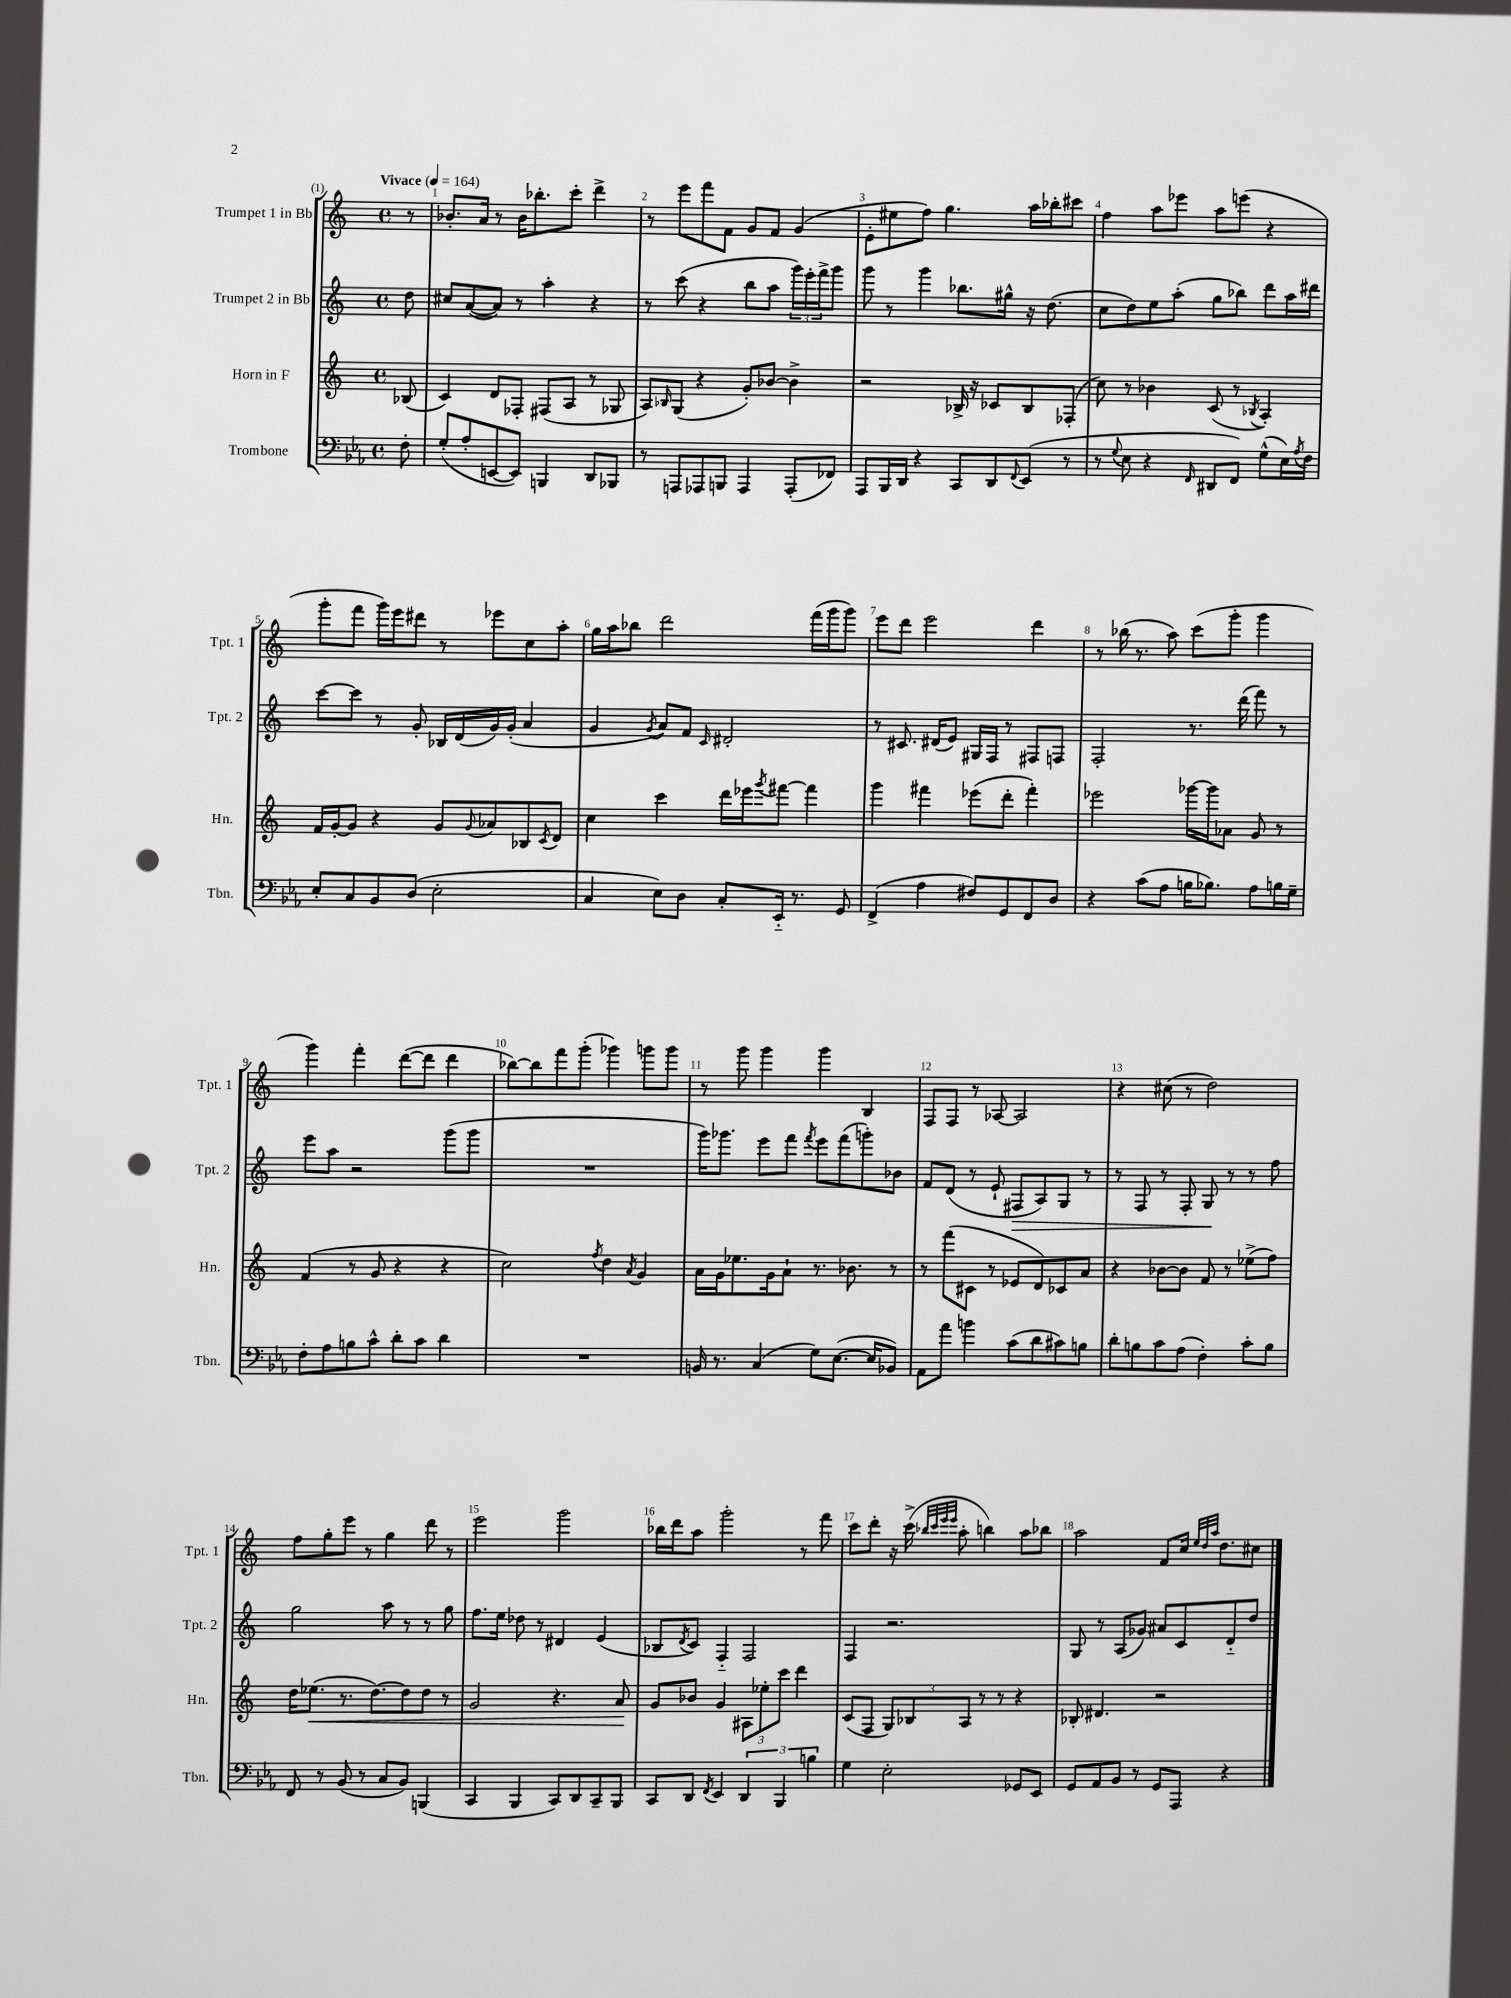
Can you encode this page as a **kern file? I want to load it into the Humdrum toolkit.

**kern	**kern	**dynam	**kern	**dynam	**kern
*part4	*part3	*part3	*part2	*part2	*part1
*staff4	*staff3	*staff3	*staff2	*staff2	*staff1
*I"Trombone	*I"Horn in F	*	*I"Trumpet 2 in Bb	*	*I"Trumpet 1 in Bb
*I'Tbn.	*I'Hn.	*	*I'Tpt. 2	*	*I'Tpt. 1
*clefF4	*clefG2	*	*clefG2	*	*clefG2
*k[b-e-a-]	*k[]	*	*k[]	*	*k[]
*M4/4	*M4/4	*	*M4/4	*	*M4/4
*met(c)	*met(c)	*	*met(c)	*	*met(c)
*MM164	*MM164	*	*MM164	*	*MM164
=	=	=	=	=	=
!	!	!	!	!	!LO:TX:a:B:t=Vivace
8F'\	(8B-X/	.	8dd\	.	8r
=1	=1	=1	=1	=1	=1
(8G'/L	4c/)	.	8cc#X/L	.	8.b-X'/L
8A-'/	.	.	([8a/	.	.
.	.	.	.	.	16a/Jk
[8EEn/	8d/L	.	8a/J])	.	8r
8EE/J])	8F-X'/J	.	8r	.	16b-\KL
.	.	.	.	.	8.bb-X'\
4BBBn/	(8F#X/L	.	4aa'\	.	.
.	8A/J	.	.	.	8ccc'\J
8DD/L	8r	.	4r	.	4ddd^\
8BBB-X/J	8G-X/	.	.	.	.
=2	=2	=2	=2	=2	=2
8r	8A/L)	.	8r	.	8r
.	16qqB-X/	.	.	.	.
8AAAn/L	(8G/J	.	(8ccc\	.	8eee\L
8AAA-X/	4r	.	4r	.	8fff\
8BBBn/J	.	.	.	.	8f\J
4AAA-/	8g'/L)	.	8bb\L	.	8g/L
.	[8b-X/J	.	8aa\J	.	8f/J
(8AAA-'/L	4b-^\]	.	24ggg\LL)	.	(4g/
.	.	.	24eee'\	.	.
.	.	.	24fff^\J	.	.
8FF-X/J)	.	.	8ggg\J	.	.
=3	=3	=3	=3	=3	=3
8AAA-/L	2r	.	8ggg\	.	8e'\L
16BBB-/L	.	.	8r	.	8ee#X\
16DD/JJ	.	.	.	.	.
4r	.	.	4ggg\	.	8ff\J)
.	.	.	.	.	4.gg\
8CC/L	16B-X^/	.	8.bb-X\L	.	.
.	16r	.	.	.	.
8DD/	8c-X/L	.	.	.	.
.	.	.	16gg#X^^\Jk	.	.
8qqFF/	.	.	.	.	.
(8EE-/J	8B-/	.	16r	.	16aa\LL
.	.	.	(8.dd\	.	16bb-X'\J
8r	(8F-X'/J	.	.	.	8ccc#X\J
=4	=4	=4	=4	=4	=4
8r	8cc\)	.	8cc\L	.	4ff\
8qqG/	.	.	.	.	.
8E-\	8r	.	8dd\)	.	.
4r	4b-X\	.	8ee\	.	8aa\L
.	.	.	(8aa'\J	.	8eee-X\J
16qqFF/	.	.	.	.	.
8DD#X/L	(8c/	.	8gg\L	.	8aa\L
8FF/J)	8r	.	8bb-X\J)	.	(8eeen\J
.	8qB-X/	.	.	.	.
(8G^^\L	4A'/)	.	8ddd\L	.	4r
16E-\L)	.	.	16aa\L	.	.
8qA-/	.	.	.	.	.
16F\JJ	.	.	16ddd#X\JJ	.	.
!!LO:LB:g=z
=5	=5	=5	=5	=5	=5
8E-'/L	16f/LL	.	[8ccc\L	.	8ggg'\L
.	[16g'/J	.	.	.	.
8C/	8g/J]	.	8ccc\J]	.	8fff\J
8BB-/	4r	.	8r	.	16ggg\LL)
.	.	.	.	.	16eee\J
(8D/J	.	.	8g'/	.	8ddd#X\J
2E-'\	8g/L	.	16B-X/LL	.	8r
.	.	.	(16d/	.	.
.	8qqg/	.	.	.	.
.	8a-X/	.	16g/)	.	8eee-X\L
.	.	.	(16g'/JJ	.	.
.	8B-X/	.	4a/	.	8cc\
.	8qc/	.	.	.	.
.	8d/J	.	.	.	8aa'\J
=6	=6	=6	=6	=6	=6
4C/	4cc\	.	4g/	.	16gg\LL
.	.	.	.	.	16aa\J
.	.	.	.	.	8bb-X\J
.	.	.	8qg/	.	.
8E-\L)	4ccc\	.	8a/L)	.	2ddd\
8D\J	.	.	8f/J	.	.
.	.	.	16qqc/	.	.
8C'/L	16ddd\LL	.	2d#X'/	.	.
.	16eee-X\J	.	.	.	.
.	8qggg/	.	.	.	.
16EE-/Jk	[8fff#X\J	.	.	.	.
8.r	.	.	.	.	.
.	4fff#\]	.	.	.	(16fff\LL
.	.	.	.	.	16ggg\J
8GG/	.	.	.	.	8ggg\J)
=7	=7	=7	=7	=7	=7
(4FF^/	4ggg\	.	8r	.	8eee\L
.	.	.	8.c#X/	.	8ddd\J
4A-\	4fff#X\	.	.	.	2eee\
.	.	.	(16d#X/KL	.	.
.	.	.	8e/J)	.	.
8F#X/L)	(8eee-X\L	.	16G#X/LL	.	.
.	.	.	16F/JJ	.	.
8GG/	8ddd'\J	.	8r	.	.
8FF/	4fff#'\)	.	8F#X/L	.	4ddd\
8D/J	.	.	8Fn/J	.	.
=8	=8	=8	=8	=8	=8
4r	2eee-X\	.	2F'/	.	8r
.	.	.	.	.	(16bb-X\
.	.	.	.	.	8.r
(8c\L	.	.	.	.	.
8A-\J	.	.	.	.	8aa\)
16Bn\KL	[16ggg-X\LL	.	8.r	.	(8ccc\L
8.B-X\J)	16ggg-\J]	.	.	.	.
.	8a-X\J	.	.	.	8ggg'\J
.	.	.	(16ddd\	.	.
8A-\L	8g/	.	8fff\)	.	4ggg\
16Bn\L	8r	.	8r	.	.
16G~\JJ	.	.	.	.	.
!!LO:LB:g=z
=9	=9	=9	=9	=9	=9
8F'\L	(4f/	.	8eee\L	.	4ggg\)
8A-\	.	.	8aa\J	.	.
8Bn\	8r	.	2r	.	4fff'\
8c^^\J	8g/	.	.	.	.
8d'\L	4r	.	.	.	([8ddd\L
8c\J	.	.	.	.	8ddd\J]
4d\	4r	.	(8ggg\L	.	4ddd\
.	.	.	8ggg\J	.	.
=10	=10	=10	=10	=10	=10
1r	2cc\)	.	1r	.	[8bb-X\L)
.	.	.	.	.	8bb-\]
.	.	.	.	.	8fff\
.	.	.	.	.	(8ggg'\J
.	8qff/	.	.	.	.
.	4dd\	.	.	.	4ggg-X\)
.	8qa/	.	.	.	.
.	4g/	.	.	.	8gggn\L
.	.	.	.	.	8ggg\J
=11	=11	=11	=11	=11	=11
16BBn/	16a\LL	.	16ggg\KL)	.	8r
8.r	16g\J	.	8.ggg-X\J	.	.
.	8.ee-X\	.	.	.	8ggg\
(4C/	.	.	8eee\L	.	4ggg\
.	16g\k	.	.	.	.
.	8a`\J	.	8fff\J	.	.
.	.	.	8qfff/	.	.
8G\L)	8.r	.	8eee\L	.	4ggg\
([8.E-\J	.	.	(8fff\	.	.
.	8.b-X\	.	.	.	.
.	.	.	8gggn'\)	.	4B/
16E-/KL]	.	.	.	.	.
8BB-X/J)	8r	.	8b-X\J	.	.
=12	=12	=12	=12	=12	=12
8AA-\L	8r	.	8f/L	.	8F/L
8a-\J	(8fff\L	.	(8d/J	.	8F/J
4bn\	8c#X\J	.	8r	.	8r
.	8r	.	8e`/	.	[8A-X/
!	!	!	!	!LO:HP:b	!
(8c\L	8e-X/L	.	8F#X/L	>	2A-/]
8d\	8d/)	.	8A/)	.	.
8c#X\)	8c-X/	.	8G/J	.	.
8Bn\J	8a/J	.	8r	.	.
=13	=13	=13	=13	=13	=13
8d'\L	4r	.	8r	.	4r
8Bn\	.	.	8F/	.	.
8c\	[8b-X\L	.	8r	.	(8cc#X\
(8A-\J	8b-\J]	.	8F'/	.	8r
4F'\)	8f/	.	8G/	.	2dd\)
.	8r	.	8r	]	.
8c'\L	(8ee-X^\L	.	8r	.	.
8B\J	8ff\J)	.	8ff\	.	.
!!LO:LB:g=z
=14	=14	=14	=14	=14	=14
8FF/	16dd\KL	.	2gg\	.	8ff\L
!	!	!LO:HP:b	!	!	!
.	(8.ee-X\J	<	.	.	.
8r	.	.	.	.	8gg'\
(8BB-/	8.r	.	.	.	8eee\J
8r	.	.	.	.	8r
.	[8.dd\L)	.	.	.	.
8C/L	.	.	8aa\	.	4gg\
8BB-/J)	8dd\]	.	8r	.	.
(4BBBn/	8dd\J	.	8r	.	8ddd\
.	8r	.	8gg\	.	8r
=15	=15	=15	=15	=15	=15
4CC/	2g/	.	8.ff\L	.	2eee\
.	.	.	16ee\Jk	.	.
4BBB-/	.	.	8dd-X\	.	.
.	.	.	8r	.	.
8CC/L)	4.r	.	4d#X/	.	2ggg\
8DD/	.	.	.	.	.
8CC~/	.	.	(4e/	.	.
8BBB-/J	8a/	.	.	.	.
.	.	[	.	.	.
=16	=16	=16	=16	=16	=16
8CC/L	8g/L	.	8B-X/L	.	16bb-X\LL
.	.	.	.	.	16ddd\J
.	.	.	8qd/	.	.
8DD/J	8b-X/J	.	8c/J)	.	8aa\J
8qFF/	.	.	.	.	.
4EE-/	4g/	.	4F/	.	2ggg'\
6DD/	12A#X\L	.	2F/	.	.
.	12ee-X'\	.	.	.	.
6BBB-/	12ccc\J	.	.	.	.
.	4ddd\	.	.	.	8r
6Bn\	.	.	.	.	.
.	.	.	.	.	8fff\
=17	=17	=17	=17	=17	=17
4G\	(8c/L	.	4F/	.	8ccc\L
.	8F/J	.	.	.	8ddd'\J
2E-'\	12G/L)	.	2.r	.	16r
.	.	.	.	.	(16ccc^\
.	12B-X/	.	.	.	.
.	.	.	.	.	32qqbb-X/LLL
.	.	.	.	.	32qqccc/
.	.	.	.	.	32qqeee/
.	.	.	.	.	32qqeee/JJJ
.	.	.	.	.	8aa'\
.	12A/J	.	.	.	.
.	8r	.	.	.	4bbn\)
.	8r	.	.	.	.
8GG-X/L	4r	.	.	.	8aa\L
8EE-/J	.	.	.	.	8bb-X\J
=18	=18	=18	=18	=18	=18
8GG/L	8B-X'/	.	8G/	.	2aa\
8AA-/	4.d#X/	.	8r	.	.
8BB-/J	.	.	(8A/L	.	.
8r	.	.	8g-X/J)	.	.
8GG/L	2r	.	8a#X/L	.	8f/L
8AAA-/J	.	.	8c/	.	16cc/Jk
.	.	.	.	.	32qqee/LLL
.	.	.	.	.	32qqdd/
.	.	.	.	.	32qqaa/JJJ
.	.	.	.	.	8.dd\L
4r	.	.	8d/	.	.
.	.	.	8dd/J	.	8cc#X\J
==	==	==	==	==	==
*-	*-	*-	*-	*-	*-
